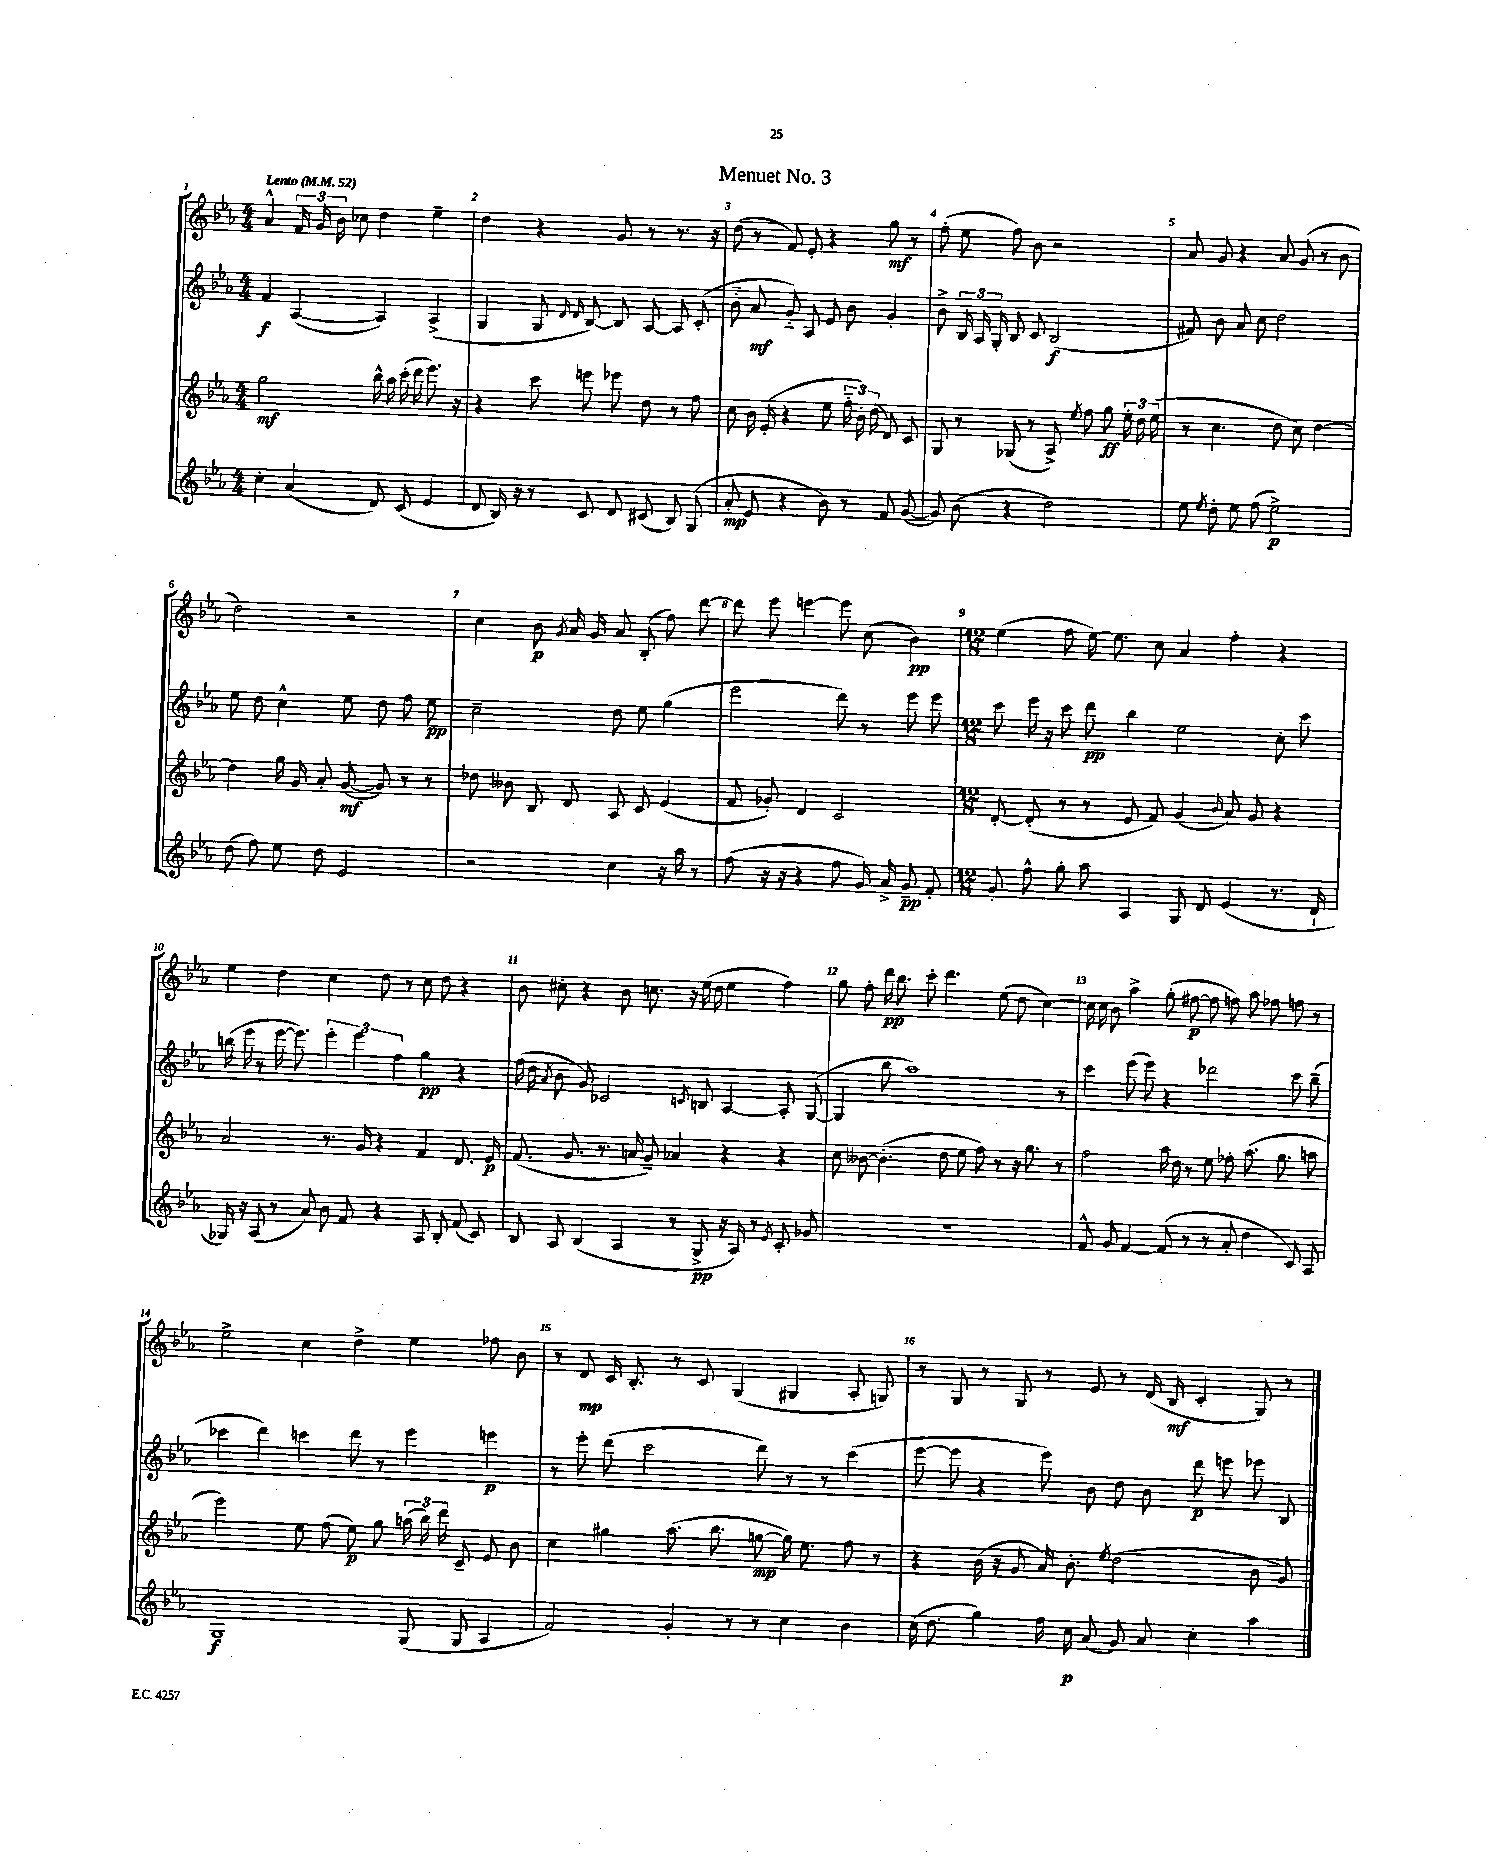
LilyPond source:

\header { title = "Menuet No. 3" }
<<
\new StaffGroup <<
\new Staff = "s0" {
    \clef treble \key ees \major \numericTimeSignature \time 4/4 \tempo "Lento" 4 = 52
    \autoBeamOff aes'4-^ \tuplet 3/2 { f'16 g'16 bes'16 } ces''8 d''4 ees''4-- |
    d''4 r4 g'8 r8 r8. r16 |
    d''8( r8 f'8) ees'8-. r4 g''8\mf r8 |
    f''8-.( ees''8 f''8) bes'8 r2 |
    aes'8 g'8 r4 aes'8 g'8( r8 bes'8 |
    d''2) r2 |
    c''4 bes'8\p \acciaccatura { g'8 } aes'16 g'16 aes'8 bes8-.( f''8) d'''8~ |
    d'''8 ees'''8 e'''4~ e'''8 c''8( bes'4\pp) |
    \numericTimeSignature \time 12/8 ees''4( f''8 ees''16~) ees''8. c''8 aes'4 f''4-. r4 |
    ees''4 d''4 c''4 d''8 r8 c''8 d''8 r4 |
    bes'8 cis''8-. r4 bes'8 c''8. r16 ees''16( d''16 ees''4 f''4) |
    g''8 f''8-. d'''16\pp bes''8. c'''8-. d'''4. ees''8( d''8 c''4~) |
    c''16 c''16 bes'8 aes''4-> g''8-.( fis''8~\p fis''8 f''8) aes''8 fes''8 f''8 r8 |
    ees''2-> c''4 d''4-> ees''4 fes''8 bes'8 |
    r8 d'8\mp c'16 bes8.-. r8 c'8 g4( gis4 aes8-. g8) |
    r8 g8 r8 g8 r8 ees'8 r8 d'16( bes16\mf c'4-. g8) r8 \bar "|." |
}
\new Staff = "s1" {
    \clef treble \key ees \major \numericTimeSignature \time 4/4
    \autoBeamOff f'4\f aes4~( aes4) aes4->( |
    g4 g8 \grace { d'16 d'16 } bes8~) bes8 aes8~ aes8 c'8-.( |
    bes'8-_ aes'8\mf g'8-_) aes8 ees'8 bes'8 g'4-. |
    bes'8-> \tuplet 3/2 { bes16 aes16 g16-. } bes8 c'8 bes2\f( |
    fis'8) bes'8 aes'8 c''8 d''2 |
    ees''8 d''8 c''4-^ ees''8 d''8 f''8 ees''8\pp |
    c''2-- d''8 ees''8 g''4( |
    ees'''2 d'''8) r8 ees'''8 ees'''8 |
    \numericTimeSignature \time 12/8 c'''8 ees'''16 r16 c'''8 d'''8\pp bes''4 ees''2 c''8-. c'''8 |
    b''16( ees'''16 r8 ees'''16~ ees'''8.) \tuplet 3/2 { ees'''4-. ees'''4 f''4 } g''4\pp r4 |
    f''16( d''16 \acciaccatura { aes'8 } bes'8 g'8) ces'2 \acciaccatura { c'8 } b8 aes4~ aes8-. g8~( |
    g4 bes''8 aes''1) r8 |
    c'''4 ees'''8( ees'''8) r4 des'''2 c'''8 bes''8--( |
    ces'''4 d'''4) c'''4 d'''8 r8 ees'''4 e'''4\p |
    r8 ees'''8-. d'''8( c'''2 d'''8) r8 r8 c'''4( |
    ees'''8~ ees'''8 r4 ees'''8) bes'8 d''8 bes'8 d'''8\p e'''8 ees'''8 bes8 \bar "|." |
}
\new Staff = "s2" {
    \clef treble \key ees \major \numericTimeSignature \time 4/4
    \autoBeamOff g''2\mf bes''16-^ aes''16 c'''16-.( d'''16 ees'''8.) r16 |
    r4 c'''8 e'''8 ees'''8 d''8 r8 f''8 |
    c''8 bes'16 ees'16-.( r4 ees''8 \tuplet 3/2 { f''16-_ bes'16-.) d''16( } d'8) c'8 |
    g8 r8 ges8( r8 aes8->) \acciaccatura { ees''8 } f''8 g''8\ff \tuplet 3/2 { ees''16-. d''16 ees''16( } |
    r8 c''4. d''8 c''8) d''4~ |
    d''4 g''16 g'16 aes'8-. g'8~\mf( g'8) r8 r8 |
    des''8 beses'8 bes8 d'8 aes8 c'8 ees'4( |
    f'8 ges'8-.) d'4 c'2 |
    \numericTimeSignature \time 12/8 d'8~-. d'8-.( r8 r8 ees'8 f'8) g'4( \grace { bes'16 } aes'8) g'8 r4 |
    aes'2 r8. g'16 r4 f'4 d'8. ees'16\p |
    f'8.( g'8. r8. a'16 g'8--) aes'4 r4 r4 |
    c''8 beses'8~ beses'4.-.( d''8 ees''8 f''8) r8 r16 g''8. r8 |
    f''2 aes''16 d''16 r8 ees''8 fes''8-. aes''8.( g''8. a''8 |
    ees'''2) ees''8 f''8( ees''8\p) g''8 \tuplet 3/2 { a''16( bes''16) d'''16 } c'8-- ees'8 bes'8 |
    c''4 gis''4 aes''8.( bes''8. g''8~\mp g''16) ees''8. f''8 r8 |
    r4 bes'16( r16 g'8 aes'16) bes'8.-. \acciaccatura { ees''8 } d''2( bes'8 g'8) \bar "|." |
}
\new Staff = "s3" {
    \clef treble \key ees \major \numericTimeSignature \time 4/4
    \autoBeamOff c''4-. aes'4( d'8) c'8( ees'4 |
    d'8 bes16) r16 r8 c'8 d'8 cis'8( bes8) g8( |
    aes'8-.\mp ees'8 r4 bes'8) r8 f'8 g'8~( |
    g'8) bes'8( r4 d''2) |
    ees''8 \acciaccatura { ees''8 } d''8-. ees''8 f''8( ees''2->\p) |
    d''8( f''8) ees''8 d''8 ees'2 |
    r2 c''4 r16 aes''16 r8 |
    f''8( r16 r16 r4 f''8 g'16) aes'16-> g'8--\pp f'8-. |
    \numericTimeSignature \time 12/8 g'8-. f''8-^ g''8-. aes''8 aes4 g8 d'8 ees'4( r8. d'16-! |
    ges16) r16 aes8( r8 aes'8) bes'8 f'8 r4 aes8 bes8-. f'8( c'8) |
    bes8 aes8 bes4( aes4 r8 g8->\pp r16 aes16) r8 \acciaccatura { ees'8 } c'8-. ges'8 |
    R1. |
    f'8-^ g'8 f'4~ f'8( r8 r8 aes'8-. d''4 c'8) aes8 |
    g1\f g8( g8 aes4 |
    f'2) g'4-. r8 r8 c''4 bes'4 |
    c''16( d''8. g''4) f''16 c''16\p aes'8( g'8) aes'8 c''4-. aes''4 \bar "|." |
}
>>
>>
\layout { \context { \Score \override BarNumber.break-visibility = ##(#f #t #t) barNumberVisibility = #all-bar-numbers-visible } }
